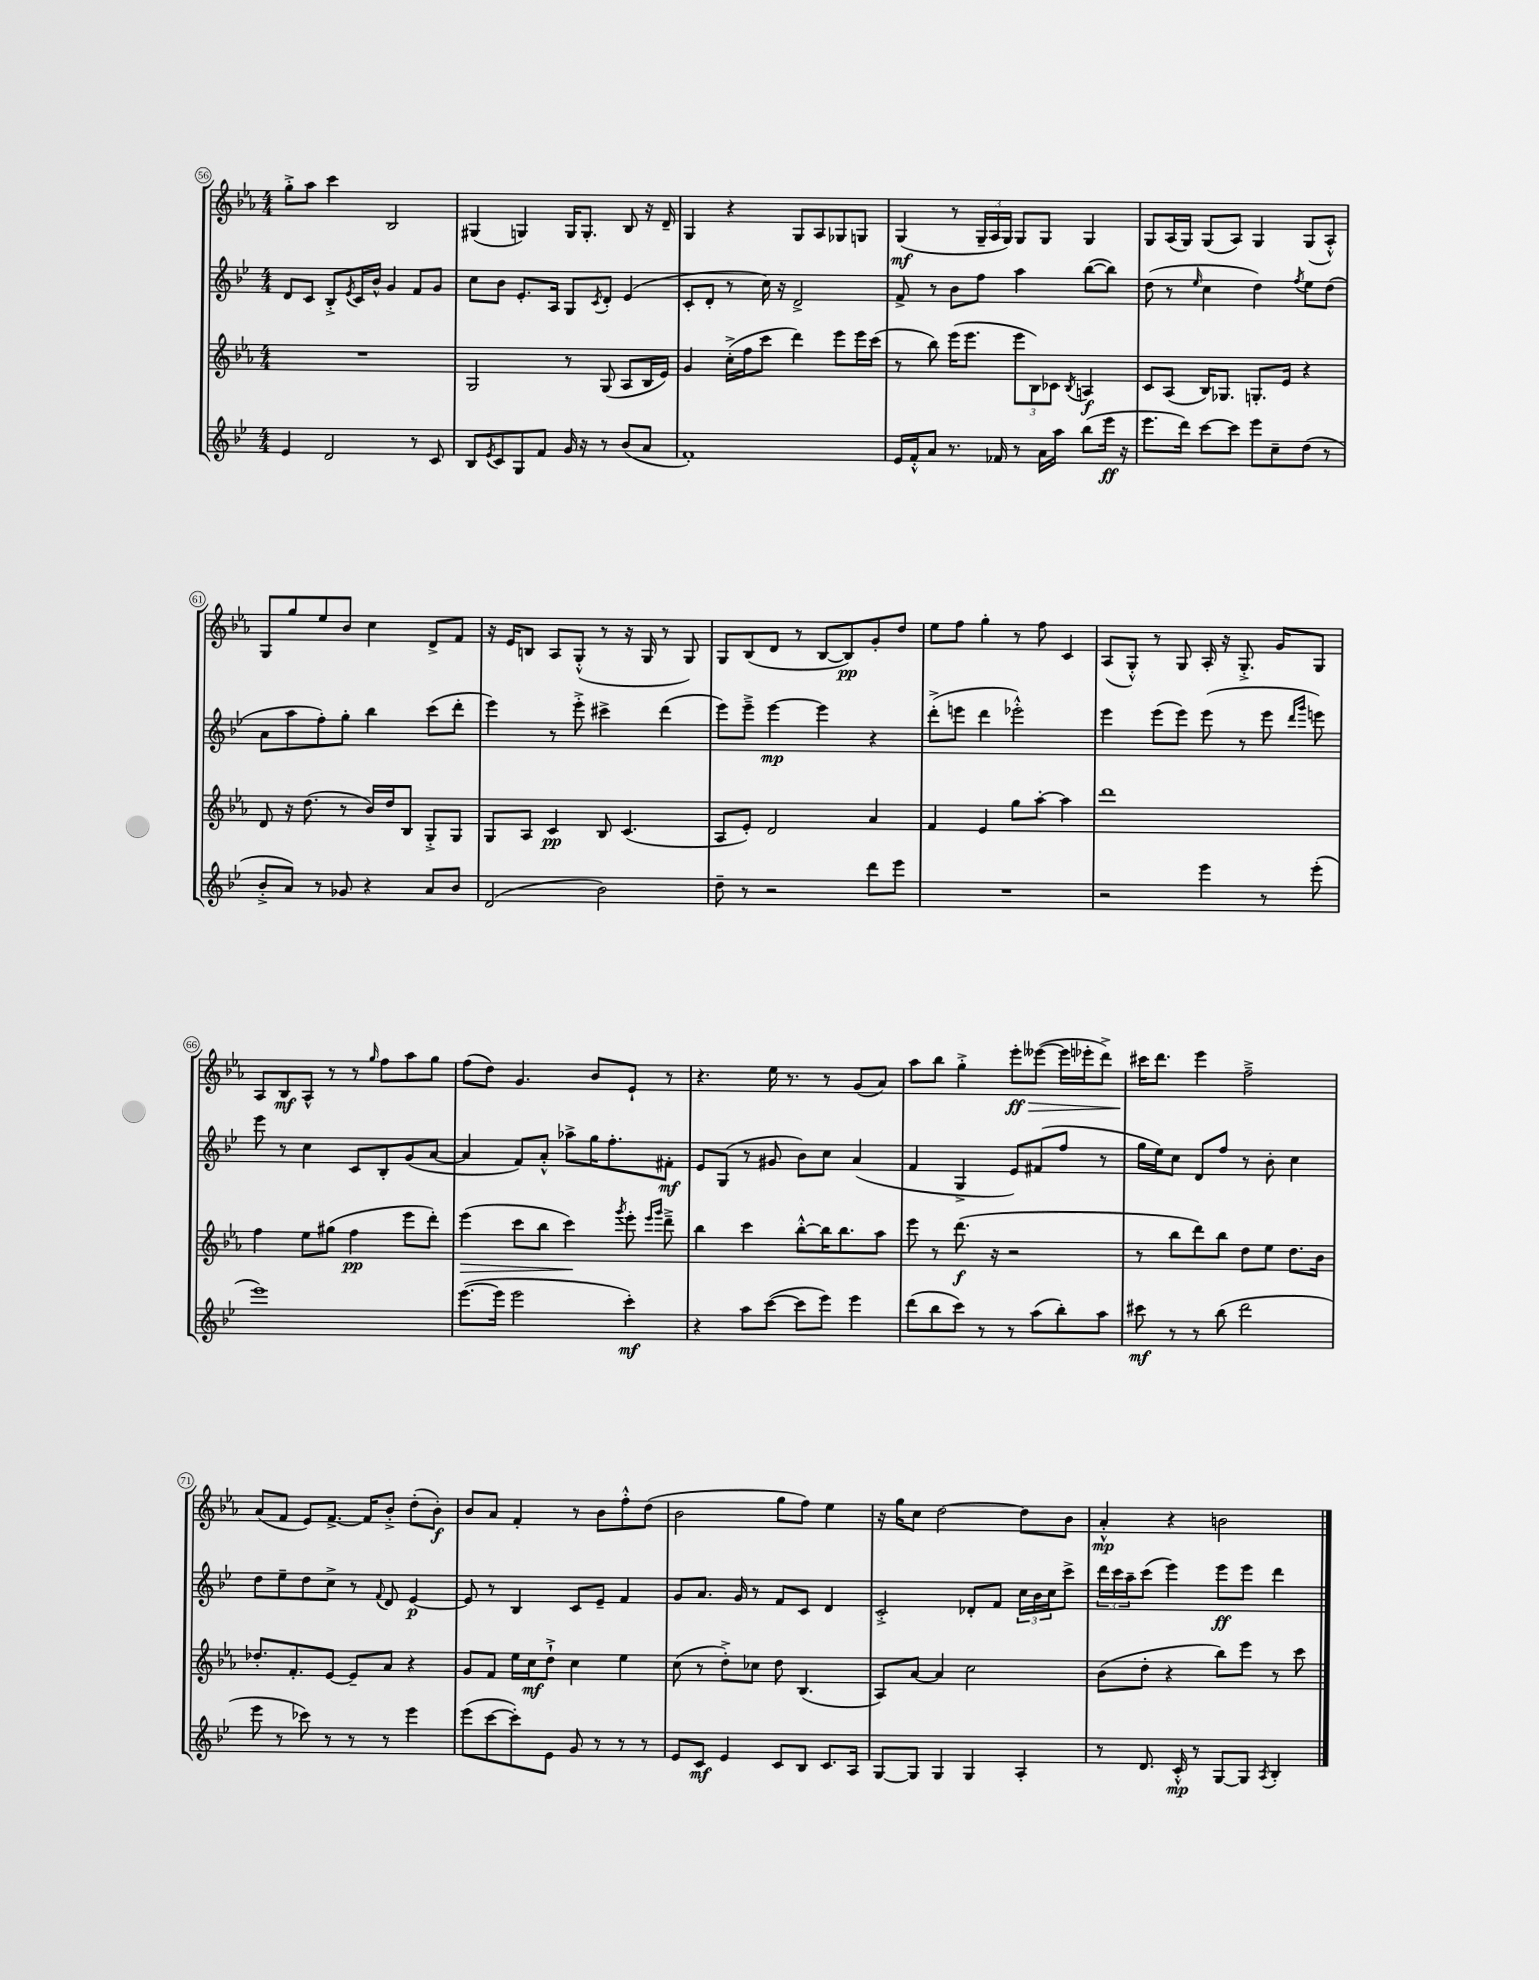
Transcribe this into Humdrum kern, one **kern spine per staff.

**kern	**dynam	**kern	**dynam	**kern	**dynam	**kern	**dynam
*part4	*part4	*part3	*part3	*part2	*part2	*part1	*part1
*staff4	*staff4	*staff3	*staff3	*staff2	*staff2	*staff1	*staff1
*clefG2	*	*clefG2	*	*clefG2	*	*clefG2	*
*k[b-e-]	*	*k[b-e-a-]	*	*k[b-e-]	*	*k[b-e-a-]	*
*M4/4	*	*M4/4	*	*M4/4	*	*M4/4	*
=56	=56	=56	=56	=56	=56	=56	=56
4e-/	.	1r	.	8d/L	.	8gg'^\L	.
.	.	.	.	8c/J	.	8aa-\J	.
2d/	.	.	.	8B-'^/L	.	4ccc\	.
.	.	.	.	8qe-/	.	.	.
.	.	.	.	16c/L	.	.	.
.	.	.	.	16b-^^/JJ	.	.	.
.	.	.	.	4g/	.	2B-/	.
8r	.	.	.	8f/L	.	.	.
8c/	.	.	.	8g/J	.	.	.
=57	=57	=57	=57	=57	=57	=57	=57
8B-/L	.	2G/	.	8cc\L	.	(4G#X/	.
8qe-/	.	.	.	.	.	.	.
8c/	.	.	.	8b-\J	.	.	.
8G/	.	.	.	8.e-'/L	.	4Gn/)	.
8f/J	.	.	.	.	.	.	.
.	.	.	.	16A/Jk	.	.	.
16g/	.	8r	.	8G/L	.	16G/KL	.
16r	.	.	.	.	.	8.G'/J	.
.	.	.	.	8qc/	.	.	.
8r	.	(8G/	.	8d'/J	.	.	.
(8b-/L	.	8A-/L	.	(4e-/	.	8B-/	.
8a/J	.	16B-/L	.	.	.	16r	.
.	.	16e-/JJ)	.	.	.	16d~/	.
=58	=58	=58	=58	=58	=58	=58	=58
1f')	.	4g/	.	8c'/L	.	4G/	.
.	.	.	.	8d'/J	.	.	.
.	.	(16cc'^\LL	.	8r	.	4r	.
.	.	16ff\J	.	.	.	.	.
.	.	8ccc\J	.	16cc\)	.	.	.
.	.	.	.	16r	.	.	.
.	.	4ddd\)	.	2d^/	.	8G/L	.
.	.	.	.	.	.	8A-/	.
.	.	8eee-\L	.	.	.	8G-X/	.
.	.	16eee-\L	.	.	.	8Gn/J	.
.	.	(16ccc\JJ	.	.	.	.	.
=59	=59	=59	=59	=59	=59	=59	=59
16e-/LL	.	8r	.	8f^/	.	(4G/	mf
16f'^^/J	.	.	.	.	.	.	.
8a/J	.	8bb-\)	.	8r	.	.	.
8.r	.	(16eee-\KL	.	8b-\L	.	8r	.
.	.	8.eee-\J	.	.	.	.	.
.	.	.	.	8ff\J	.	24G~/LL	.
.	.	.	.	.	.	24A-/	.
16f-X/	.	.	.	.	.	.	.
.	.	.	.	.	.	24G/JJ)	.
8r	.	12eee-\L	.	4aa\	.	8G/L	.
.	.	12B-\)	.	.	.	.	.
16a\LL	.	.	.	.	.	8G/J	.
.	.	12c-X\J	.	.	.	.	.
16aa\JJ	.	.	.	.	.	.	.
.	.	8qB-/	.	.	.	.	.
(8bb-\L	.	4An/	f	([8bb-\L	.	4G/	.
16eee-\Jk	ff	.	.	8bb-\J])	.	.	.
16r	.	.	.	.	.	.	.
=60	=60	=60	=60	=60	=60	=60	=60
8.eee-\L	.	8c/L	.	(8dd\	.	8G/L	.
.	.	(8A-/J	.	8r	.	(16A-/L	.
16ddd\Jk)	.	.	.	.	.	16G/JJ)	.
.	.	.	.	16qqee-/	.	.	.
[8ccc\L	.	16B-/KL)	.	4cc\	.	(8G/L	.
.	.	8.G-X/J	.	.	.	.	.
8ccc\J]	.	.	.	.	.	8A-/J)	.
8eee-\L	.	8.Gn'/L	.	4dd\)	.	4G/	.
8cc~\	.	.	.	.	.	.	.
.	.	16e-/Jk	.	.	.	.	.
.	.	.	.	8qff/	.	.	.
(8dd\J	.	4r	.	8ee-\L	.	(8G/L	.
8r	.	.	.	(8dd\J	.	8A-'^^/J)	.
!!LO:LB:g=z
=61	=61	=61	=61	=61	=61	=61	=61
8b-'^/L	.	8d/	.	8a\L	.	8G/L	.
8a/J)	.	16r	.	8aa\	.	8gg/	.
.	.	(8.dd\	.	.	.	.	.
8r	.	.	.	8ff'\)	.	8ee-/	.
8g-X/	.	8r	.	8gg'\J	.	8b-/J	.
4r	.	16b-/LL)	.	4bb-\	.	4cc\	.
.	.	16dd/J	.	.	.	.	.
.	.	8B-/J	.	.	.	.	.
8a/L	.	8G'^/L	.	(8ccc\L	.	8d^/L	.
8b-/J	.	8G/J	.	8ddd'\J	.	8f/J	.
=62	=62	=62	=62	=62	=62	=62	=62
(2d/	.	8G/L	.	4eee-\)	.	16r	.
.	.	.	.	.	.	16e-/KL	.
.	.	8A-/J	.	.	.	8Bn/J	.
.	.	4c/	pp	8r	.	8A-/L	.
.	.	.	.	8eee-'^\	.	(8G'^^/J	.
2b-\)	.	8B-/	.	4ccc#X^\	.	8r	.
.	.	(4.c/	.	.	.	16r	.
.	.	.	.	.	.	16G/	.
.	.	.	.	(4ddd\	.	8r	.
.	.	.	.	.	.	8G/)	.
=63	=63	=63	=63	=63	=63	=63	=63
8dd~\	.	8A-/L	.	8eee-\L)	.	8G/L	.
8r	.	8e-'/J)	.	8eee-~^\J	.	(8B-/	.
2r	.	2d/	.	[4eee-\	mp	8d/J	.
.	.	.	.	.	.	8r	.
.	.	.	.	4eee-\]	.	[8B-/L	.
.	.	.	.	.	.	8B-/])	pp
8ddd\L	.	4a-/	.	4r	.	8g'/	.
8eee-\J	.	.	.	.	.	8dd/J	.
=64	=64	=64	=64	=64	=64	=64	=64
1r	.	4f/	.	(8ddd'^\L	.	8ee-\L	.
.	.	.	.	8eeen\J	.	8ff\J	.
.	.	4e-/	.	4ddd\	.	4gg'\	.
.	.	8gg\L	.	2eee-X'^^\)	.	8r	.
.	.	[8aa-'\J	.	.	.	8ff\	.
.	.	4aa-\]	.	.	.	4c/	.
=65	=65	=65	=65	=65	=65	=65	=65
2r	.	1ddd	.	4eee-\	.	(8A-/L	.
.	.	.	.	.	.	8G'^^/J)	.
.	.	.	.	(8eee-\L	.	8r	.
.	.	.	.	8eee-\J)	.	8G/	.
4eee-\	.	.	.	(8eee-\	.	16A-'/	.
.	.	.	.	.	.	16r	.
.	.	.	.	8r	.	8.G'^/	.
8r	.	.	.	8eee-\	.	.	.
.	.	.	.	.	.	16g/KL	.
.	.	.	.	16qqddd/LL	.	.	.
.	.	.	.	16qqggg/JJ	.	.	.
(8eee-'\	.	.	.	8eeen\)	.	8G/J	.
!!LO:LB:g=z
=66	=66	=66	=66	=66	=66	=66	=66
1eee-)	.	4ff\	.	8eee-\	.	8A-/L	.
.	.	.	.	8r	.	8B-/	mf
.	.	8ee-\L	.	4cc\	.	8A-^^/J	.
.	.	(8gg#X\J	.	.	.	8r	.
.	.	4ff\	pp	8c/L	.	8r	.
.	.	.	.	.	.	16qqgg/	.
.	.	.	.	8B-'/	.	8ff\L	.
.	.	8eee-\L	.	(8g/	.	8aa-\	.
.	.	8ddd'\J)	.	[8a/J	.	8gg\J	.
=67	=67	=67	=67	=67	=67	=67	=67
!	!	!	!LO:HP:b	!	!	!	!
([8.eee-\L	.	(4eee-\	>	4a/]	.	(8ff\L	.
.	.	.	.	.	.	8dd\J)	.
16eee-\Jk]	.	.	.	.	.	.	.
2eee-\	.	8ccc\L	.	8f/L)	.	4.g/	.
.	.	8bb-\J	.	8a'^^/J	.	.	.
.	.	4ccc\)	.	8aa-X^\L	.	.	.
.	.	.	.	16gg\K	.	8b-/L	.
.	.	.	.	8.ff'\	.	.	.
.	.	8qggg/	.	.	.	.	.
4ccc'\)	mf	8eee-'\	]	.	.	8e-`/J	.
.	.	16qqeee-/LL	.	.	.	.	.
.	.	16qqggg/JJ	.	.	.	.	.
.	.	8ddd~^\	.	8f#X'\J	mf	8r	.
=68	=68	=68	=68	=68	=68	=68	=68
4r	.	4bb-\	.	8e-/L	.	4.r	.
.	.	.	.	(8G/J	.	.	.
8aa\L	.	4ccc\	.	8r	.	.	.
([8ccc\J	.	.	.	8g#X/	.	16ee-\	.
.	.	.	.	.	.	8.r	.
8ccc\L]	.	[8bb-'^^\L	.	8b-\L)	.	.	.
8eee-\J)	.	16bb-\K]	.	8cc\J	.	8r	.
.	.	8.bb-\	.	.	.	.	.
4eee-\	.	.	.	(4a/	.	(8g/L	.
.	.	8aa-\J	.	.	.	8a-/J)	.
=69	=69	=69	=69	=69	=69	=69	=69
(8ddd\L	.	8eee-\	.	4f/	.	8aa-\L	.
8bb-\	.	8r	.	.	.	8bb-\J	.
8ccc\J)	.	(8.ddd\	f	4G^/	.	4gg'^\	.
8r	.	.	.	.	.	.	.
.	.	16r	.	.	.	.	.
!	!	!	!	!	!	!	!LO:HP:b
8r	.	2r	.	8e-/L)	.	8eee-'\L	> ff
(8aa\L	.	.	.	(8f#X/	.	([8eee--X\J	.
8bb-'\)	.	.	.	8ff/J	.	16eee--\LL]	.
.	.	.	.	.	.	16eee-X'\J	.
8aa\J	.	.	.	8r	.	8ddd^\J)	.
=70	=70	=70	=70	=70	=70	=70	=70
8ccc#X\	mf	8r	.	16gg\LL	.	16ccc#X\KL	.
.	.	.	.	16ee-\J)	.	8.ddd\J	]
8r	.	8bb-\L	.	8cc\J	.	.	.
8r	.	8ddd\)	.	8d/L	.	4eee-\	.
(8bb-\	.	8bb-\J	.	8ff/J	.	.	.
2ddd\	.	8dd\L	.	8r	.	2ff~^\	.
.	.	8ee-\J	.	8b-'\	.	.	.
.	.	8.dd\L	.	4cc\	.	.	.
.	.	16b-\Jk	.	.	.	.	.
!!LO:LB:g=z
=71	=71	=71	=71	=71	=71	=71	=71
8eee-\	.	8.dd-X'/L	.	8dd\L	.	(8a-/L	.
8r	.	.	.	8ee-~\	.	8f/J	.
.	.	8.f'/	.	.	.	.	.
8ccc-X\)	.	.	.	8dd\	.	8e-/L)	.
8r	.	[8e-/J	.	8cc^\J	.	[8.f^/J	.
8r	.	8e-~/L]	.	8r	.	.	.
.	.	.	.	.	.	16f/KL]	.
.	.	.	.	8qqf/	.	.	.
8r	.	8a-/J	.	8d/	.	8b-'^/J	.
4eee-\	.	4r	.	[4e-/	p	(8dd'\L	.
.	.	.	.	.	.	8b-'\J)	f
=72	=72	=72	=72	=72	=72	=72	=72
(8eee-\L	.	8g/L	.	8e-/]	.	8b-/L	.
[8ccc\	.	8f/J	.	8r	.	8a-/J	.
8ccc'\])	.	16ee-\LL	.	4B-/	.	4f'/	.
.	.	16cc\J	mf	.	.	.	.
8e-\J	.	8dd`^\J	.	.	.	.	.
8g/	.	4cc\	.	8c/L	.	8r	.
8r	.	.	.	8e-~/J	.	8b-\L	.
8r	.	4ee-\	.	4f/	.	8ff'^^\	.
8r	.	.	.	.	.	(8dd\J	.
=73	=73	=73	=73	=73	=73	=73	=73
8e-/L	.	(8cc\	.	8g/L	.	2b-\	.
8c/J	mf	8r	.	8.a/J	.	.	.
4e-/	.	8dd'^\L)	.	.	.	.	.
.	.	.	.	16g/	.	.	.
.	.	8cc-X\J	.	8r	.	.	.
8c/L	.	8dd\	.	8f/L	.	8gg\L	.
8B-/J	.	(4.B-/	.	8c/J	.	8ff\J)	.
8.c/L	.	.	.	4d/	.	4ee-\	.
16A/Jk	.	.	.	.	.	.	.
=74	=74	=74	=74	=74	=74	=74	=74
[8G/L	.	8A-/L)	.	2c'^/	.	16r	.
.	.	.	.	.	.	16gg\KL	.
8G/J]	.	[8a-/J	.	.	.	8cc\J	.
4G/	.	4a-/]	.	.	.	[2dd\	.
4G/	.	2cc\	.	8d-X'/L	.	.	.
.	.	.	.	8f/J	.	.	.
4A'/	.	.	.	24cc\LL	.	8dd\L]	.
.	.	.	.	24b-\	.	.	.
.	.	.	.	24cc\J	.	.	.
.	.	.	.	8ccc^\J	.	8b-\J	.
=75	=75	=75	=75	=75	=75	=75	=75
8r	.	(8b-\L	.	24ddd\LL	.	4a-'^^/	mp
.	.	.	.	24ccc\	.	.	.
.	.	.	.	24aa~\J	.	.	.
8.d/	.	8dd'\J	.	(8ccc\J	.	.	.
.	.	4r	.	4eee-\)	.	4r	.
16c'^^/	mp	.	.	.	.	.	.
8r	.	.	.	.	.	.	.
[8G/L	.	8bb-\L)	.	8eee-\L	ff	2bn\	.
8G/J]	.	8eee-\J	.	8eee-\J	.	.	.
8qA/	.	.	.	.	.	.	.
4B-'/	.	8r	.	4ddd\	.	.	.
.	.	8ccc\	.	.	.	.	.
==	==	==	==	==	==	==	==
*-	*-	*-	*-	*-	*-	*-	*-
